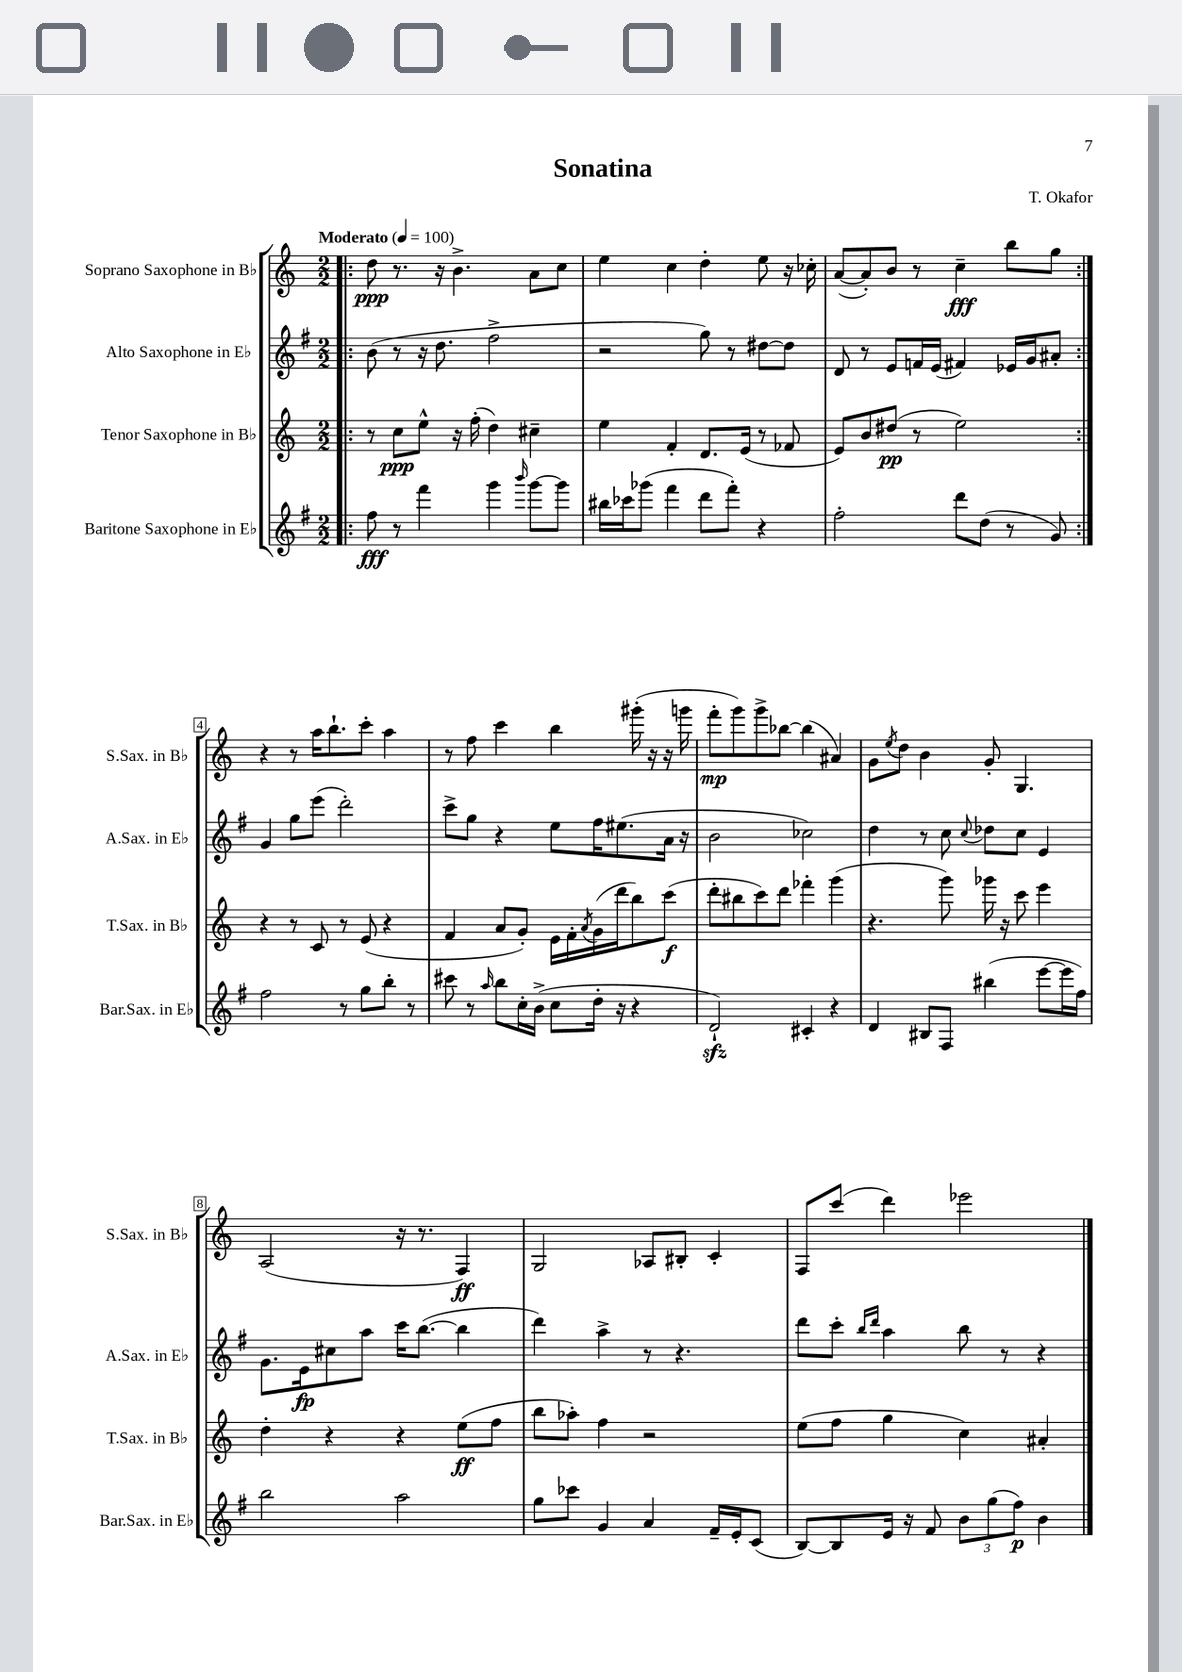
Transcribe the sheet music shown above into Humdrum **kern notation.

**kern	**kern	**kern	**kern
*staff4	*staff3	*staff2	*staff1
*clefG2	*clefG2	*clefG2	*clefG2
*k[f#]	*k[]	*k[f#]	*k[]
*M2/2	*M2/2	*M2/2	*M2/2
*MM100	*MM100	*MM100	*MM100
=!|:	=!|:	=!|:	=!|:
8ff#	8r	(8b	8dd
8r	8cc	8r	8.r
4fff#	8ee^^	16r	.
.	.	8.dd	16r
.	16r	.	4.b^
.	(16ff'	.	.
4ggg	4dd)	2ff#^	.
16qqbbb	.	.	.
[8ggg	4cc#~	.	8a
8ggg]	.	.	8cc
=	=	=	=
16bb#	4ee	2r	4ee
16ccc-	.	.	.
(8ggg-	.	.	.
4fff#	4f'	.	4cc
8ddd	8.d	8gg)	4dd'
8fff#')	.	8r	.
.	(16e	.	.
4r	8r	[8dd#	8ee
.	8f-	8dd#]	16r
.	.	.	16cc-'
=	=	=	=
2ff#'	8e)	8d	([8a
.	8b	8r	8a'])
.	(8dd#	8e	8b
.	8r	16f	8r
.	.	(16e	.
8ddd	2ee)	4f#)	4cc~
(8dd	.	.	.
8r	.	16e-	8bb
.	.	16g	.
8g)	.	8a#'	8gg
=:|!	=:|!	=:|!	=:|!
2ff#	4r	4g	4r
.	8r	8gg	8r
.	8c	(8eee	16aa
.	.	.	8.bb`
8r	8r	2ddd')	.
8gg	(8e	.	8ccc'
8bb'	4r	.	4aa
8r	.	.	.
=	=	=	=
8ccc#	4f	8ccc^	8r
8r	.	8gg	8ff
16qqaa	.	.	.
8bb	8a	4r	4ccc
16cc'	8g')	.	.
(16b^	.	.	.
8cc	16e	8ee	4bb
.	16f'	.	.
.	8qa	.	.
16dd'	(16g	16ff#	.
16r	16ddd	(8.ee#	.
4r	8bb)	.	(16ggg#'
.	.	.	16r
.	(8ccc	16a	16r
.	.	16r	16ggg
=	=	=	=
2d`)	8ddd'	2b	8fff'
.	8bb#	.	8ggg)
.	8ccc)	.	8ggg^
.	8ddd	.	[8bb-
4c#'	4fff-'	2cc-)	(4bb-]
4r	(4ggg	.	4a#)
=	=	=	=
4d	4.r	4dd	8g
.	.	.	8qee
.	.	.	8dd
8B#	.	8r	4b
8F#	8ggg)	8cc	.
.	.	8qqcc	.
(4bb#	16ggg-	8dd-	8g'
.	16r	.	.
.	8ccc	8cc	4.G
[8eee	4eee	4e	.
16eee]	.	.	.
16ff#)	.	.	.
=	=	=	=
2bb	4dd'	8.g	(2A
.	.	16e	.
.	4r	8cc#	.
.	.	8aa	.
2aa	4r	16ccc	16r
.	.	([8.bb	8.r
.	(8ee	4bb]	4F)
.	8ff	.	.
=	=	=	=
8gg	8bb	4ddd)	2G
8ccc-	8aa-')	.	.
4g	4ff	4aa^	.
4a	2r	8r	8A-
.	.	4.r	8B#'
16f#~	.	.	4c'
16e'	.	.	.
(8c	.	.	.
=	=	=	=
[8B)	(8ee	8ddd	8F
8B]	8ff	8ccc'	(8ccc
.	.	16qqbb	.
.	.	16qqddd	.
16e	4gg	4aa	4ddd)
16r	.	.	.
8f#	.	.	.
12b	4cc)	8bb	2eee-
(12gg	.	.	.
.	.	8r	.
12ff#)	.	.	.
4b	4a#'	4r	.
==	==	==	==
*-	*-	*-	*-
